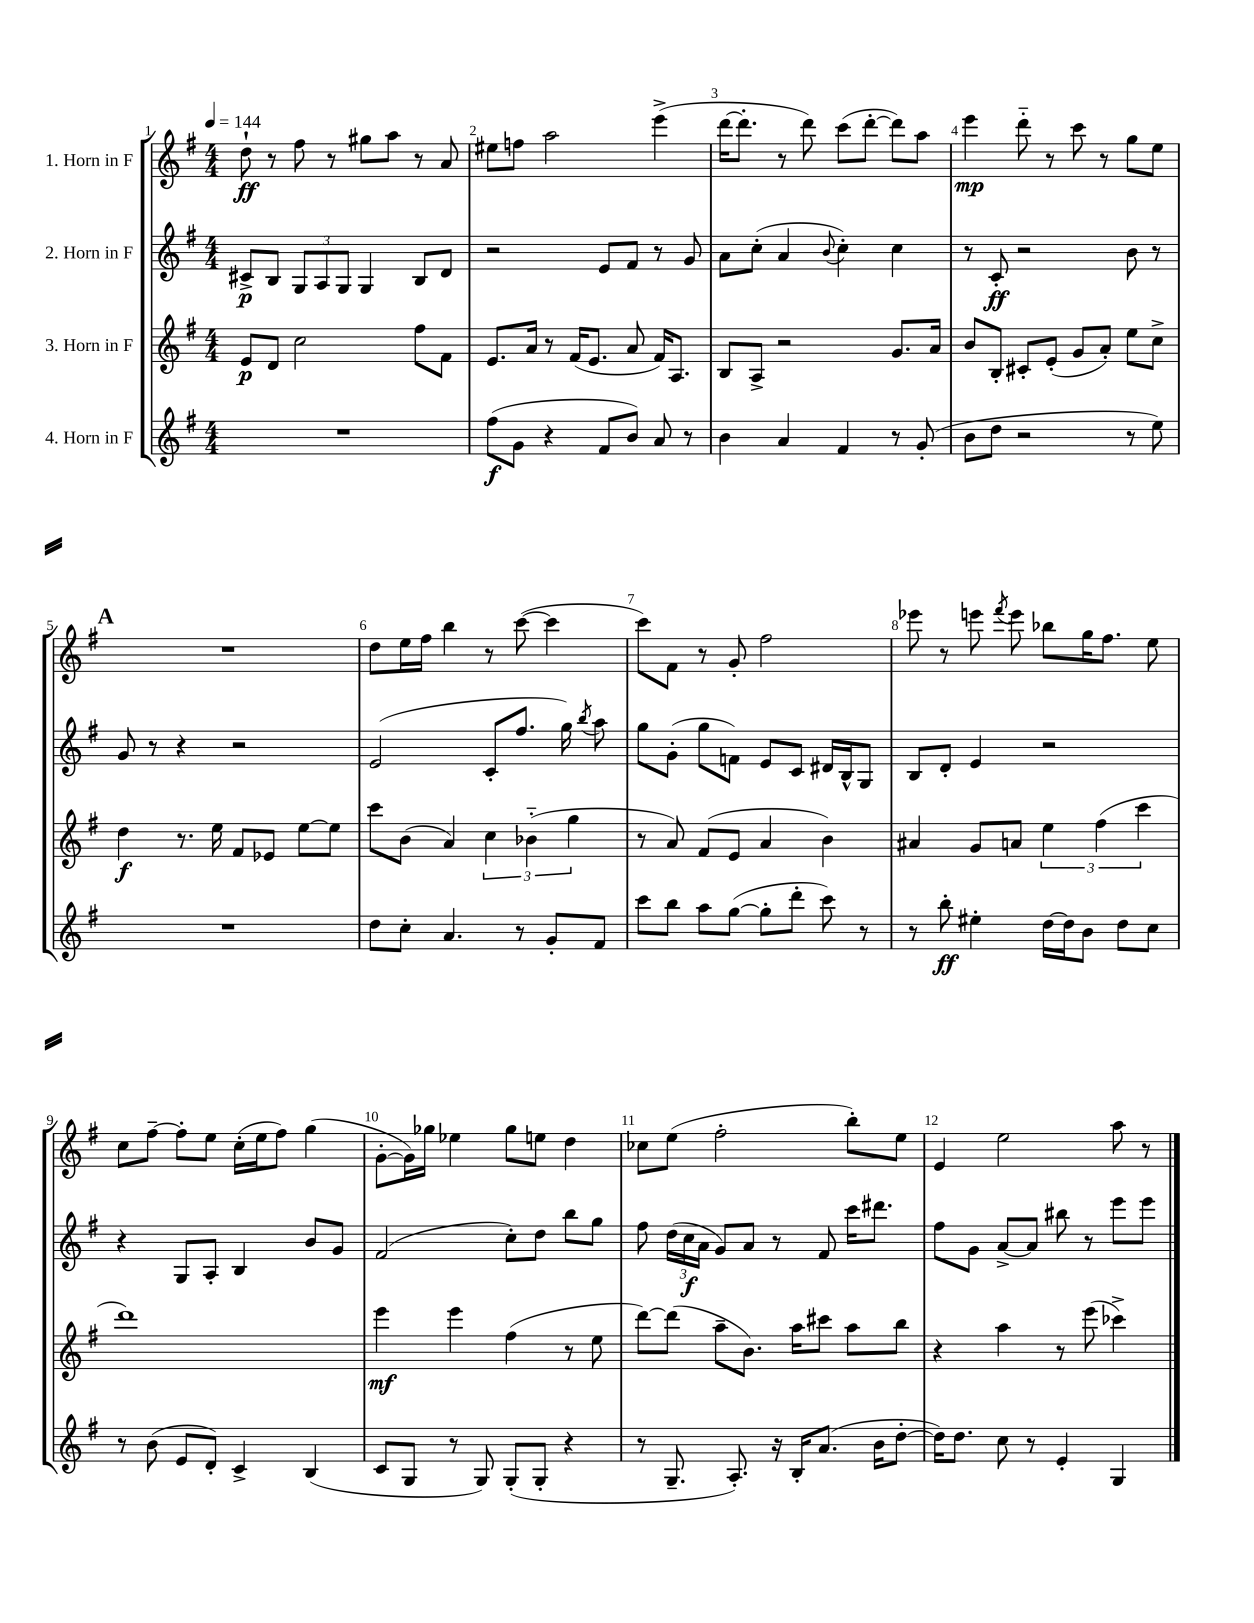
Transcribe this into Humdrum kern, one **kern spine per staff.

**kern	**dynam	**kern	**dynam	**kern	**dynam	**kern	**dynam
*part4	*part4	*part3	*part3	*part2	*part2	*part1	*part1
*staff4	*staff4	*staff3	*staff3	*staff2	*staff2	*staff1	*staff1
*I"4. Horn in F	*	*I"3. Horn in F	*	*I"2. Horn in F	*	*I"1. Horn in F	*
*clefG2	*	*clefG2	*	*clefG2	*	*clefG2	*
*k[f#]	*	*k[f#]	*	*k[f#]	*	*k[f#]	*
*M4/4	*	*M4/4	*	*M4/4	*	*M4/4	*
*MM144	*	*MM144	*	*MM144	*	*MM144	*
=1	=1	=1	=1	=1	=1	=1	=1
1r	.	8e/L	p	8c#X^/L	p	8dd`\	ff
.	.	8d/J	.	8B/J	.	8r	.
.	.	2cc\	.	12G/L	.	8ff#\	.
.	.	.	.	12A/	.	.	.
.	.	.	.	.	.	8r	.
.	.	.	.	12G/J	.	.	.
.	.	.	.	4G/	.	8gg#X\L	.
.	.	.	.	.	.	8aa\J	.
.	.	8ff#\L	.	8B/L	.	8r	.
.	.	8f#\J	.	8d/J	.	8a/	.
=2	=2	=2	=2	=2	=2	=2	=2
(8ff#\L	f	8.e/L	.	2r	.	8ee#X\L	.
8g\J	.	.	.	.	.	8ffn\J	.
.	.	16a/Jk	.	.	.	.	.
4r	.	8r	.	.	.	2aa\	.
.	.	(16f#/KL	.	.	.	.	.
.	.	8.e/J	.	.	.	.	.
8f#/L	.	.	.	8e/L	.	.	.
8b/J)	.	8a/	.	8f#/J	.	.	.
8a/	.	16f#/KL)	.	8r	.	(4eee^\	.
.	.	8.A/J	.	.	.	.	.
8r	.	.	.	8g/	.	.	.
=3	=3	=3	=3	=3	=3	=3	=3
4b\	.	8B/L	.	8a\L	.	[16ddd\KL	.
.	.	.	.	.	.	8.ddd'\J]	.
.	.	8A^/J	.	(8cc'\J	.	.	.
4a/	.	2r	.	4a/	.	8r	.
.	.	.	.	.	.	8ddd\)	.
.	.	.	.	8qqb/	.	.	.
4f#/	.	.	.	4cc'\)	.	(8ccc\L	.
.	.	.	.	.	.	[8ddd'\J	.
8r	.	8.g/L	.	4cc\	.	8ddd\L])	.
(8g'/	.	.	.	.	.	8aa\J	.
.	.	16a/Jk	.	.	.	.	.
=4	=4	=4	=4	=4	=4	=4	=4
8b\L	.	8b/L	.	8r	.	4eee\	mp
8dd\J	.	8B'/J	.	8c'/	ff	.	.
2r	.	8c#X'/L	.	2r	.	8ddd\	.
.	.	(8e'/J	.	.	.	8r	.
.	.	8g/L	.	.	.	8ccc\	.
.	.	8a'/J)	.	.	.	8r	.
8r	.	8ee\L	.	8b\	.	8gg\L	.
8ee\)	.	8cc^\J	.	8r	.	8ee\J	.
!!LO:LB:g=z
!!LO:REH:place=s1:t=A
=5	=5	=5	=5	=5	=5	=5	=5
1r	.	4dd\	f	8g/	.	1r	.
.	.	.	.	8r	.	.	.
.	.	8.r	.	4r	.	.	.
.	.	16ee\	.	.	.	.	.
.	.	8f#/L	.	2r	.	.	.
.	.	8e-X/J	.	.	.	.	.
.	.	[8ee\L	.	.	.	.	.
.	.	8ee\J]	.	.	.	.	.
=6	=6	=6	=6	=6	=6	=6	=6
8dd\L	.	8ccc\L	.	(2e/	.	8dd\L	.
8cc'\J	.	(8b\J	.	.	.	16ee\L	.
.	.	.	.	.	.	16ff#\JJ	.
4.a/	.	4a/)	.	.	.	4bb\	.
.	.	6cc\	.	8c'/L	.	8r	.
8r	.	.	.	8.ff#/J	.	([8ccc\	.
.	.	(6b-X\	.	.	.	.	.
8g'/L	.	.	.	.	.	4ccc\]	.
.	.	.	.	16gg\)	.	.	.
.	.	6gg\	.	.	.	.	.
.	.	.	.	8qbb/	.	.	.
8f#/J	.	.	.	8aa\	.	.	.
=7	=7	=7	=7	=7	=7	=7	=7
8ccc\L	.	8r	.	8gg\L	.	8ccc\L)	.
8bb\J	.	8a/)	.	(8g'\J	.	8f#\J	.
8aa\L	.	(8f#/L	.	8gg\L	.	8r	.
([8gg\J	.	8e/J	.	8fn\J)	.	8g'/	.
8gg'\L]	.	4a/	.	8e/L	.	2ff#\	.
8ddd'\J	.	.	.	8c/J	.	.	.
8ccc\)	.	4b\)	.	16d#X/LL	.	.	.
.	.	.	.	16B^^/J	.	.	.
8r	.	.	.	8G/J	.	.	.
=8	=8	=8	=8	=8	=8	=8	=8
8r	.	4a#X/	.	8B/L	.	8eee-X\	.
8bb'\	ff	.	.	8d'/J	.	8r	.
4ee#X'\	.	8g/L	.	4e/	.	8eeen\	.
.	.	.	.	.	.	8qfff#/	.
.	.	8an/J	.	.	.	8eee\	.
[16dd\LL	.	6ee\	.	2r	.	8bb-X\L	.
16dd\J]	.	.	.	.	.	.	.
8b\J	.	.	.	.	.	16gg\K	.
.	.	(6ff#\	.	.	.	.	.
.	.	.	.	.	.	8.ff#\J	.
8dd\L	.	.	.	.	.	.	.
.	.	6ccc\	.	.	.	.	.
8cc\J	.	.	.	.	.	8ee\	.
!!LO:LB:g=z
=9	=9	=9	=9	=9	=9	=9	=9
8r	.	1ddd)	.	4r	.	8cc\L	.
(8b\	.	.	.	.	.	[8ff#~\J	.
8e/L	.	.	.	8G/L	.	8ff#'\L]	.
8d'/J)	.	.	.	8A'/J	.	8ee\J	.
4c^/	.	.	.	4B/	.	(16cc'\LL	.
.	.	.	.	.	.	16ee\J	.
.	.	.	.	.	.	8ff#\J)	.
(4B/	.	.	.	8b/L	.	(4gg\	.
.	.	.	.	8g/J	.	.	.
=10	=10	=10	=10	=10	=10	=10	=10
8c/L	.	4eee\	mf	(2f#/	.	[8g'\L	.
8G/J	.	.	.	.	.	16g\L])	.
.	.	.	.	.	.	16gg-X\JJ	.
8r	.	4eee\	.	.	.	4ee-X\	.
8G/)	.	.	.	.	.	.	.
(8G'/L	.	(4ff#\	.	8cc'\L)	.	8gg-\L	.
8G'/J	.	.	.	8dd\J	.	8een\J	.
4r	.	8r	.	8bb\L	.	4dd\	.
.	.	8ee\	.	8gg\J	.	.	.
=11	=11	=11	=11	=11	=11	=11	=11
8r	.	[8ddd\L)	.	8ff#\	.	8cc-X\L	.
8.G~/	.	(8ddd\J]	.	(24dd\LL	.	(8ee\J	.
.	.	.	.	24cc\	f	.	.
.	.	.	.	24a\JJ	.	.	.
.	.	8aa~\L	.	8g/L)	.	2ff#'\	.
8.A'/)	.	.	.	.	.	.	.
.	.	8.b\J)	.	8a/J	.	.	.
16r	.	.	.	8r	.	.	.
16B'/KL	.	16aa\KL	.	.	.	.	.
(8.a/J	.	8ccc#X\J	.	8f#/	.	.	.
.	.	8aa\L	.	16ccc\KL	.	8bb'\L)	.
16b\KL	.	.	.	8.ddd#X\J	.	.	.
[8dd'\J	.	8bb\J	.	.	.	8ee\J	.
=12	=12	=12	=12	=12	=12	=12	=12
16dd\KL])	.	4r	.	8ff#\L	.	4e/	.
8.dd\J	.	.	.	.	.	.	.
.	.	.	.	8g\J	.	.	.
8cc\	.	4aa\	.	[8a^/L	.	2ee\	.
8r	.	.	.	8a/J]	.	.	.
4e'/	.	8r	.	8bb#X\	.	.	.
.	.	(8eee\	.	8r	.	.	.
4G/	.	4ccc-X^\)	.	8eee\L	.	8aa\	.
.	.	.	.	8eee\J	.	8r	.
==	==	==	==	==	==	==	==
*-	*-	*-	*-	*-	*-	*-	*-
